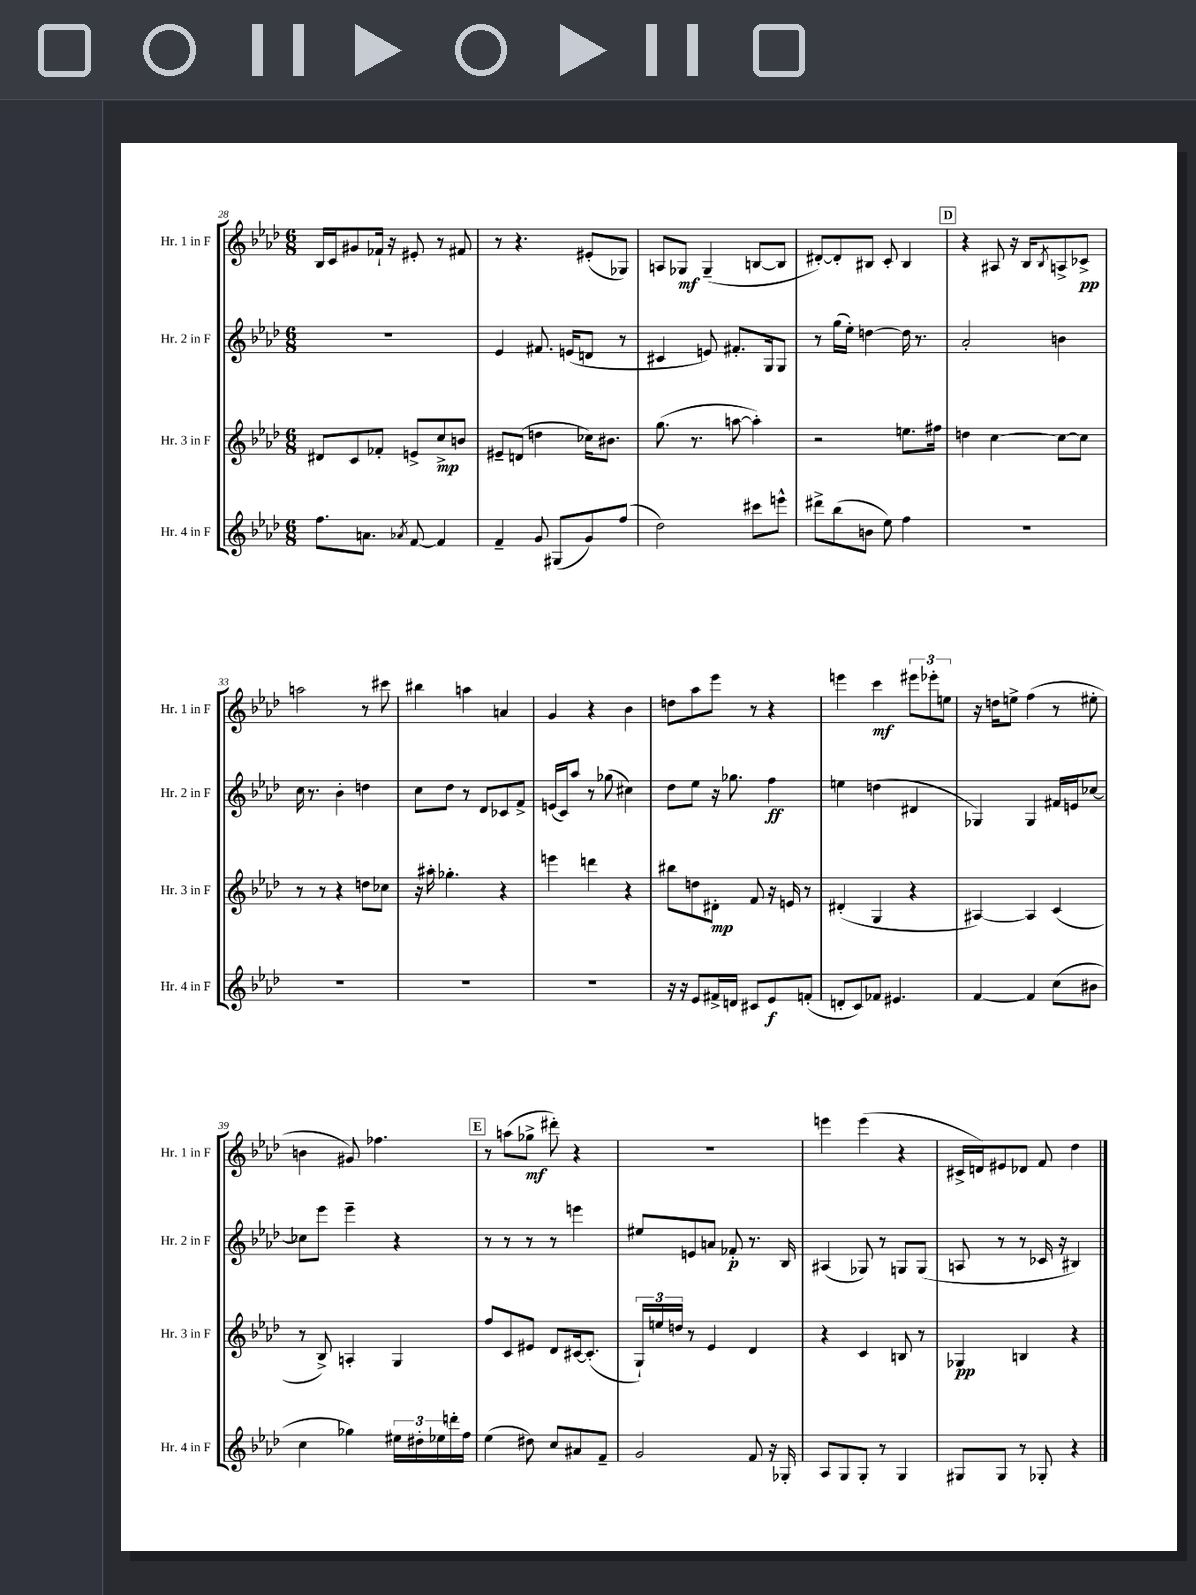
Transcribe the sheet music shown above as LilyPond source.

<<
\new StaffGroup <<
\new Staff = "s0" \with { instrumentName = "Hr. 1 in F" shortInstrumentName = "Hr. 1 in F" } {
    \clef treble \key aes \major \numericTimeSignature \time 6/8
    bes16 c'16 gis'8 fes'16-! r16 eis'8-. r8 fis'8 |
    r8 r4. eis'8-.( ges8) |
    a8 ges8\mf ges4--( b8~ b8 |
    dis'8~-.) dis'8-. bis8 c'8-. bis4 |
    \mark \markup { \box "D" } r4 ais8 r16 bes16 \acciaccatura { bes8 } a8-> ces'8->\pp |
    a''2 r8 cis'''8 |
    bis''4 a''4 a'4 |
    g'4 r4 bes'4 |
    d''8 aes''8 ees'''8 r8 r4 |
    e'''4 c'''4\mf \tuplet 3/2 { eis'''8 ees'''8-. e''8 } |
    r16 d''16 e''8-> f''4( r8 eis''8-. |
    b'4 gis'8) fes''4. |
    \mark \markup { \box "E" } r8 a''8( ges''8->\mf dis'''8-.) r4 |
    R2. |
    e'''4 e'''4( r4 |
    cis'16-> d'16) eis'8 des'8 f'8 des''4 \bar "|." |
}
\new Staff = "s1" \with { instrumentName = "Hr. 2 in F" shortInstrumentName = "Hr. 2 in F" } {
    \clef treble \key aes \major \numericTimeSignature \time 6/8
    R2. |
    ees'4 fis'8. e'16( d'8 r8 |
    cis'4 e'8) fis'8.-. g16 g8 |
    r8 g''16( ees''16-.) d''4~ d''16 r8. |
    \mark \markup { \box "D" } aes'2-. b'4 |
    c''16 r8. bes'4-. d''4 |
    c''8 des''8 r8 des'8 ces'8 f'8-> |
    e'16( c'16) aes''8 r8 ges''8( cis''4) |
    des''8 ees''8 r16 ges''8. f''4\ff |
    e''4 d''4( dis'4 |
    ges4) ges4 fis'16 e'16 ces''8~ |
    ces''8 ees'''8 ees'''4-- r4 |
    \mark \markup { \box "E" } r8 r8 r8 r8 e'''4 |
    eis''8 e'8 a'8 fes'8-.\p r8. bes16 |
    ais4( ges8) r8 g8 g8( |
    a8 r8 r8 ces'16 r16 bis4) \bar "|." |
}
\new Staff = "s2" \with { instrumentName = "Hr. 3 in F" shortInstrumentName = "Hr. 3 in F" } {
    \clef treble \key aes \major \numericTimeSignature \time 6/8
    dis'8 c'8 fes'8-. e'8-> c''8->\mp b'8 |
    eis'8-- d'8( d''4 ces''16) bis'8. |
    g''8.( r8. a''8~ a''4-.) |
    r2 e''8. fis''16 |
    \mark \markup { \box "D" } d''4 c''4~ c''8~ c''8 |
    r8 r8 r4 d''8 ces''8 |
    r16 ais''16-. ges''4.-. r4 |
    e'''4 d'''4 r4 |
    bis''8 d''8 dis'8-.\mp f'8 r16 e'16 r8 |
    dis'4-.( g4 r4 |
    ais4~) ais4 c'4( |
    r8 bes8->) a4-. g4 |
    \mark \markup { \box "E" } f''8 c'8 eis'8 des'8 cis'16~ cis'8.-.( |
    \tuplet 3/2 { g16-!) e''16 d''16 } r8 ees'4 des'4 |
    r4 c'4 b8 r8 |
    ges4\pp b4 r4 \bar "|." |
}
\new Staff = "s3" \with { instrumentName = "Hr. 4 in F" shortInstrumentName = "Hr. 4 in F" } {
    \clef treble \key aes \major \numericTimeSignature \time 6/8
    f''8. a'8. \acciaccatura { aes'8 } f'8~ f'4 |
    f'4-- g'8 gis8( g'8) f''8( |
    des''2) cis'''8 e'''8-^ |
    dis'''8-> bes''8( b'8 ees''8) f''4 |
    \mark \markup { \box "D" } R2. |
    R2. |
    R2. |
    R2. |
    r16 r16 ees'8 fis'16-> d'16 cis'8 ees'8\f f'8-.( |
    d'8-. c'8) fes'8 eis'4. |
    f'4~ f'4 c''8( bis'8 |
    c''4 ges''4) \tuplet 3/2 { eis''16 dis''16-. ees''16 } d'''16-. f''16 |
    \mark \markup { \box "E" } ees''4( dis''8) c''8 ais'8 f'8-- |
    g'2 f'8 r16 ges16-. |
    aes8 g8 g8-. r8 g4 |
    gis8 gis8 r8 ges8-. r4 \bar "|." |
}
>>
>>
\layout { \context { \Score currentBarNumber = #28 } }
